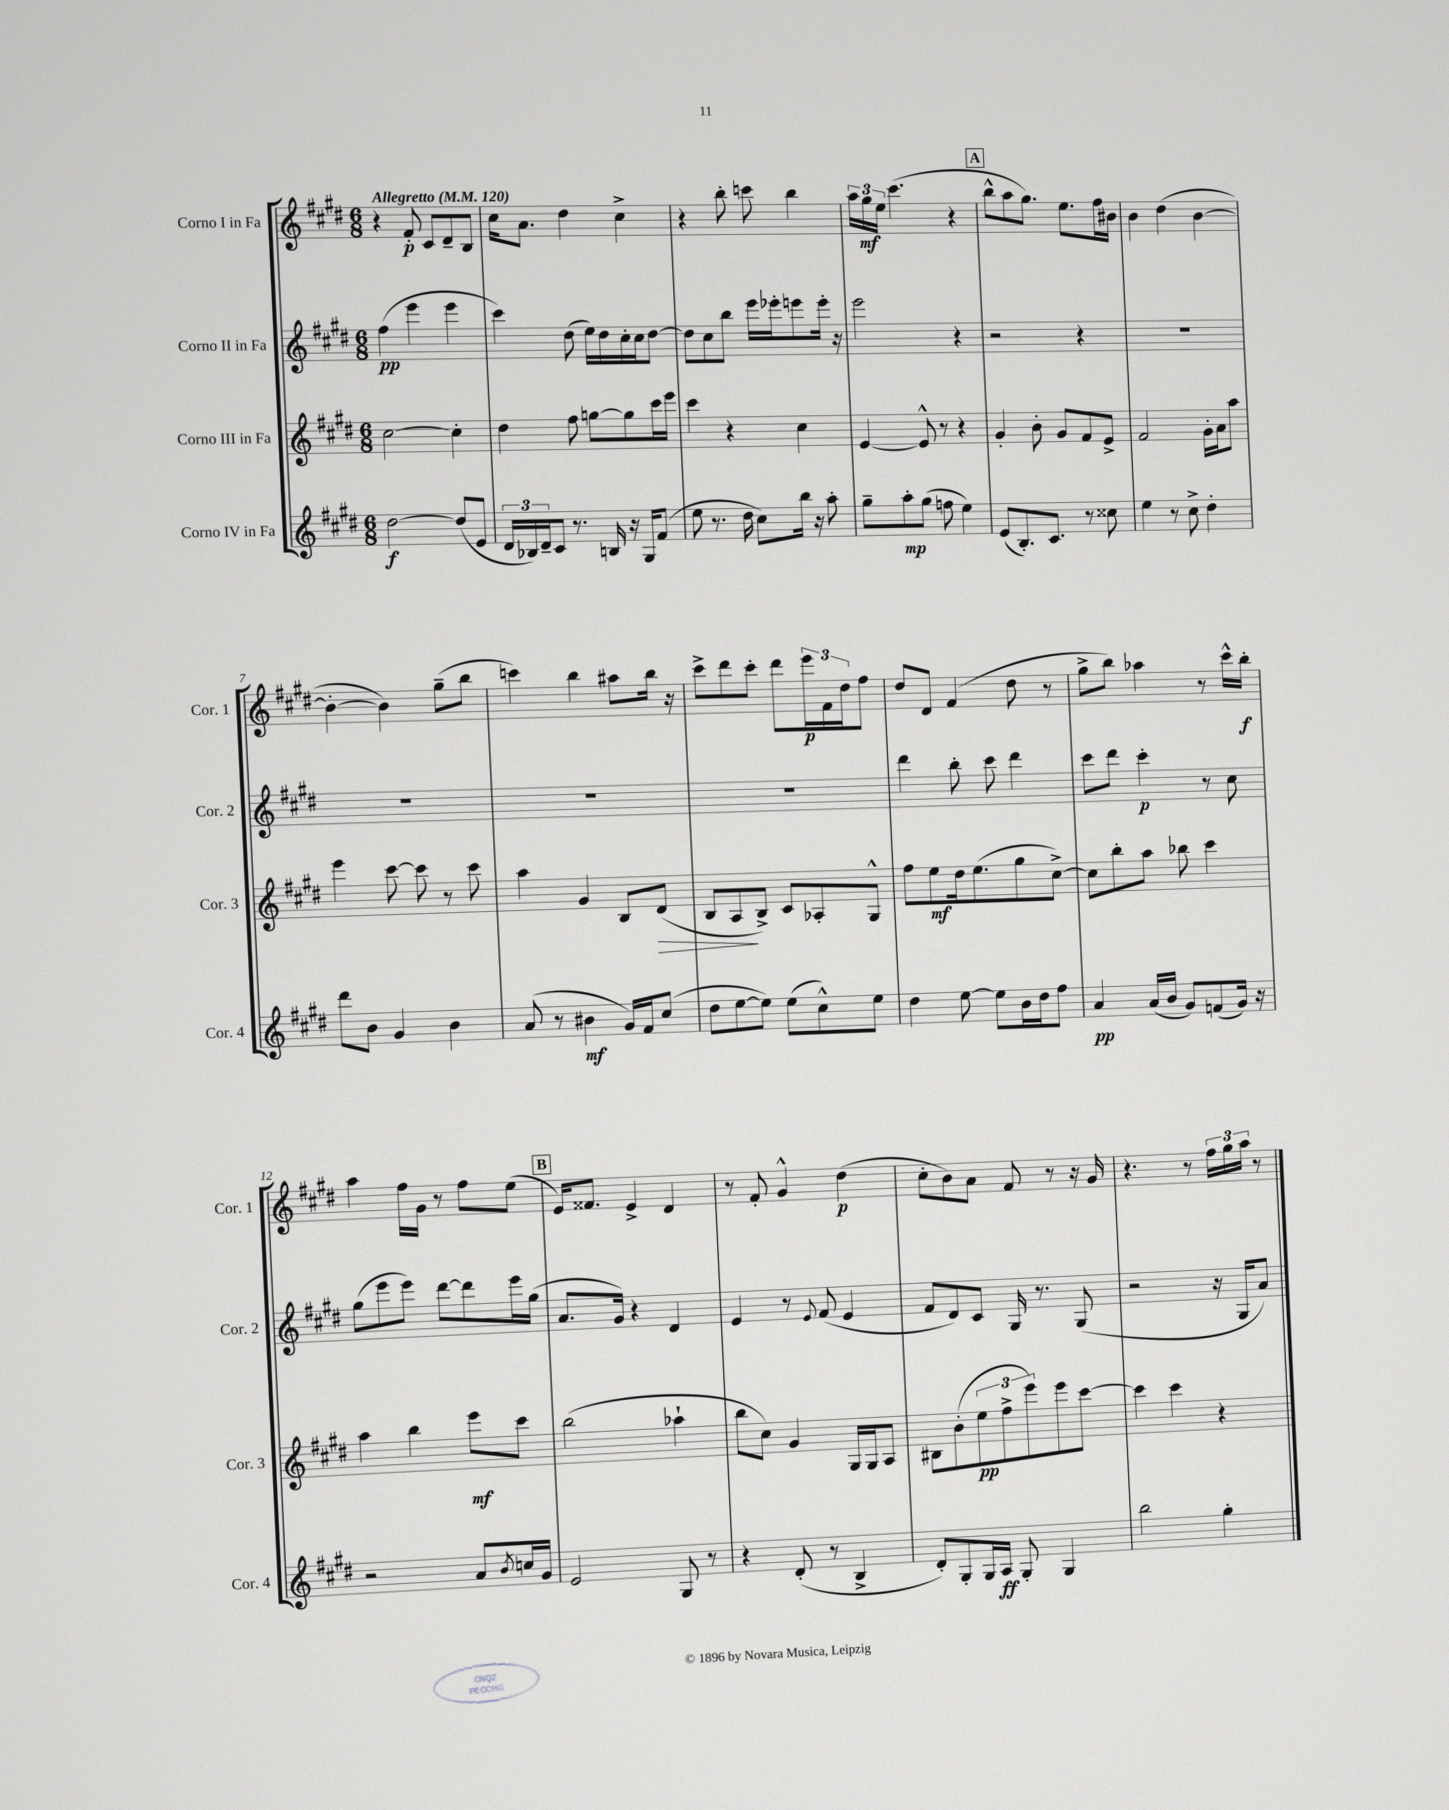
<<
\new StaffGroup <<
\new Staff = "s0" \with { instrumentName = "Corno I in Fa" shortInstrumentName = "Cor. 1" } {
    \clef treble \key e \major \numericTimeSignature \time 6/8 \tempo "Allegretto" 4 = 120
    r4 fis'8-.\p cis'8 dis'8-- b8 |
    cis''16 a'8. dis''4 cis''4-> |
    r4 b''8-. c'''8 b''4 |
    \tuplet 3/2 { a''16 gis''16\mf e''16 } cis'''4.( r4 |
    \mark \markup { \box "A" } b''8-^ a''8 gis''8.) e''8. fis''16 bis'16 |
    b'4 dis''4( b'4~ |
    b'4~-. b'4) gis''8--( b''8 |
    c'''4) b''4 ais''8 b''16 r16 |
    cis'''8-> dis'''8 cis'''8-. dis'''8 \tuplet 3/2 { e'''16\p fis'16 dis''16 } fis''8 |
    dis''8 dis'8 fis'4( dis''8 r8 |
    gis''8-> b''8) aes''4 r8 cis'''16-^ b''16-.\f |
    a''4 fis''16 gis'16 r8 fis''8 e''8( |
    \mark \markup { \box "B" } e'16) fisis'8. e'4-> dis'4 |
    r8 fis'8-. gis'4-^ dis''4\p( |
    cis''8-. b'8) a'8 fis'8 r8 r16 gis'16 |
    r4. r8 \tuplet 3/2 { fis''16 gis''16 a''16 } r8 \bar "|." |
}
\new Staff = "s1" \with { instrumentName = "Corno II in Fa" shortInstrumentName = "Cor. 2" } {
    \clef treble \key e \major \numericTimeSignature \time 6/8
    fis''4\pp( e'''4 e'''4 |
    cis'''4) dis''8( e''16) dis''16 cis''16-. cis''16 dis''8~ |
    dis''8 cis''8 b''8 e'''16 ees'''16-. e'''8 e'''16-. r16 |
    e'''2 r4 |
    \mark \markup { \box "A" } r2 r4 |
    R2. |
    R2. |
    R2. |
    R2. |
    dis'''4 b''8-. cis'''8 dis'''4 |
    cis'''8 dis'''8 cis'''4-.\p r8 cis''8 |
    gis''8( e'''8 e'''8) dis'''8~ dis'''8 e'''16 gis''16( |
    \mark \markup { \box "B" } a'8. gis'16) r4 dis'4 |
    e'4 r8 \appoggiatura { e'8 } fis'8( e'4 |
    fis'8 dis'8) cis'8 gis16 r8. gis8( |
    r2 r16 gis16 a'8) \bar "|." |
}
\new Staff = "s2" \with { instrumentName = "Corno III in Fa" shortInstrumentName = "Cor. 3" } {
    \clef treble \key e \major \numericTimeSignature \time 6/8
    cis''2~ cis''4-. |
    dis''4 fis''8 g''8~ g''8 cis'''16 e'''16 |
    cis'''4 r4 cis''4 |
    e'4~ e'8-^ r8 r4 |
    \mark \markup { \box "A" } gis'4-. b'8-. gis'8 fis'8 e'8-> |
    fis'2 gis'16-. a'16 a''8 |
    e'''4 cis'''8~ cis'''8 r8 cis'''8 |
    a''4 gis'4 b8 dis'8\>( |
    b8 a8\! b8->) cis'8 aes8-. gis8-^ |
    fis''8 e''8\mf dis''16 e''8.( gis''8 cis''8~->) |
    cis''8 b''8-. a''8 bes''8 cis'''4 |
    a''4 b''4 e'''8\mf cis'''8 |
    \mark \markup { \box "B" } b''2( aes''4-! |
    b''8 cis''8) gis'4 gis16 gis16 a8 |
    bis8 b'8-.( \tuplet 3/2 { e''8\pp fis''8-> e'''8) } e'''8 cis'''8~ |
    cis'''4 cis'''4 r4 \bar "|." |
}
\new Staff = "s3" \with { instrumentName = "Corno IV in Fa" shortInstrumentName = "Cor. 4" } {
    \clef treble \key e \major \numericTimeSignature \time 6/8
    dis''2~\f dis''8( e'8 |
    \tuplet 3/2 { dis'16 bes16) dis'16-- } cis'8 r8. b16 r16 gis16 fis'8( |
    e''8 r8. dis''16 cis''8) b''16 r16 a''8-. |
    gis''8-- a''8-.\mp gis''8( f''8 e''4) |
    \mark \markup { \box "A" } e'8( b8.-.) cis'8. r8 cisis''8 |
    e''4 r8 cis''8-> dis''4-. |
    dis'''8 b'8 gis'4 b'4 |
    a'8( r8 bis'4\mf gis'16) fis'16 cis''8( |
    dis''8 e''8~ e''8) e''8( cis''8-^) e''8 |
    dis''4 e''8~ e''8 b'16 dis''16 fis''8 |
    a'4\pp a'16( b'16 gis'8) f'8( gis'16) r16 |
    r2 a'8 \acciaccatura { b'8 } c''16 gis'16 |
    \mark \markup { \box "B" } e'2 gis8 r8 |
    r4 dis'8-.( r8 b4-> |
    dis'8-.) gis8-. gis16 a16\ff gis8-. gis4 |
    b''2 gis''4-. \bar "|." |
}
>>
>>
